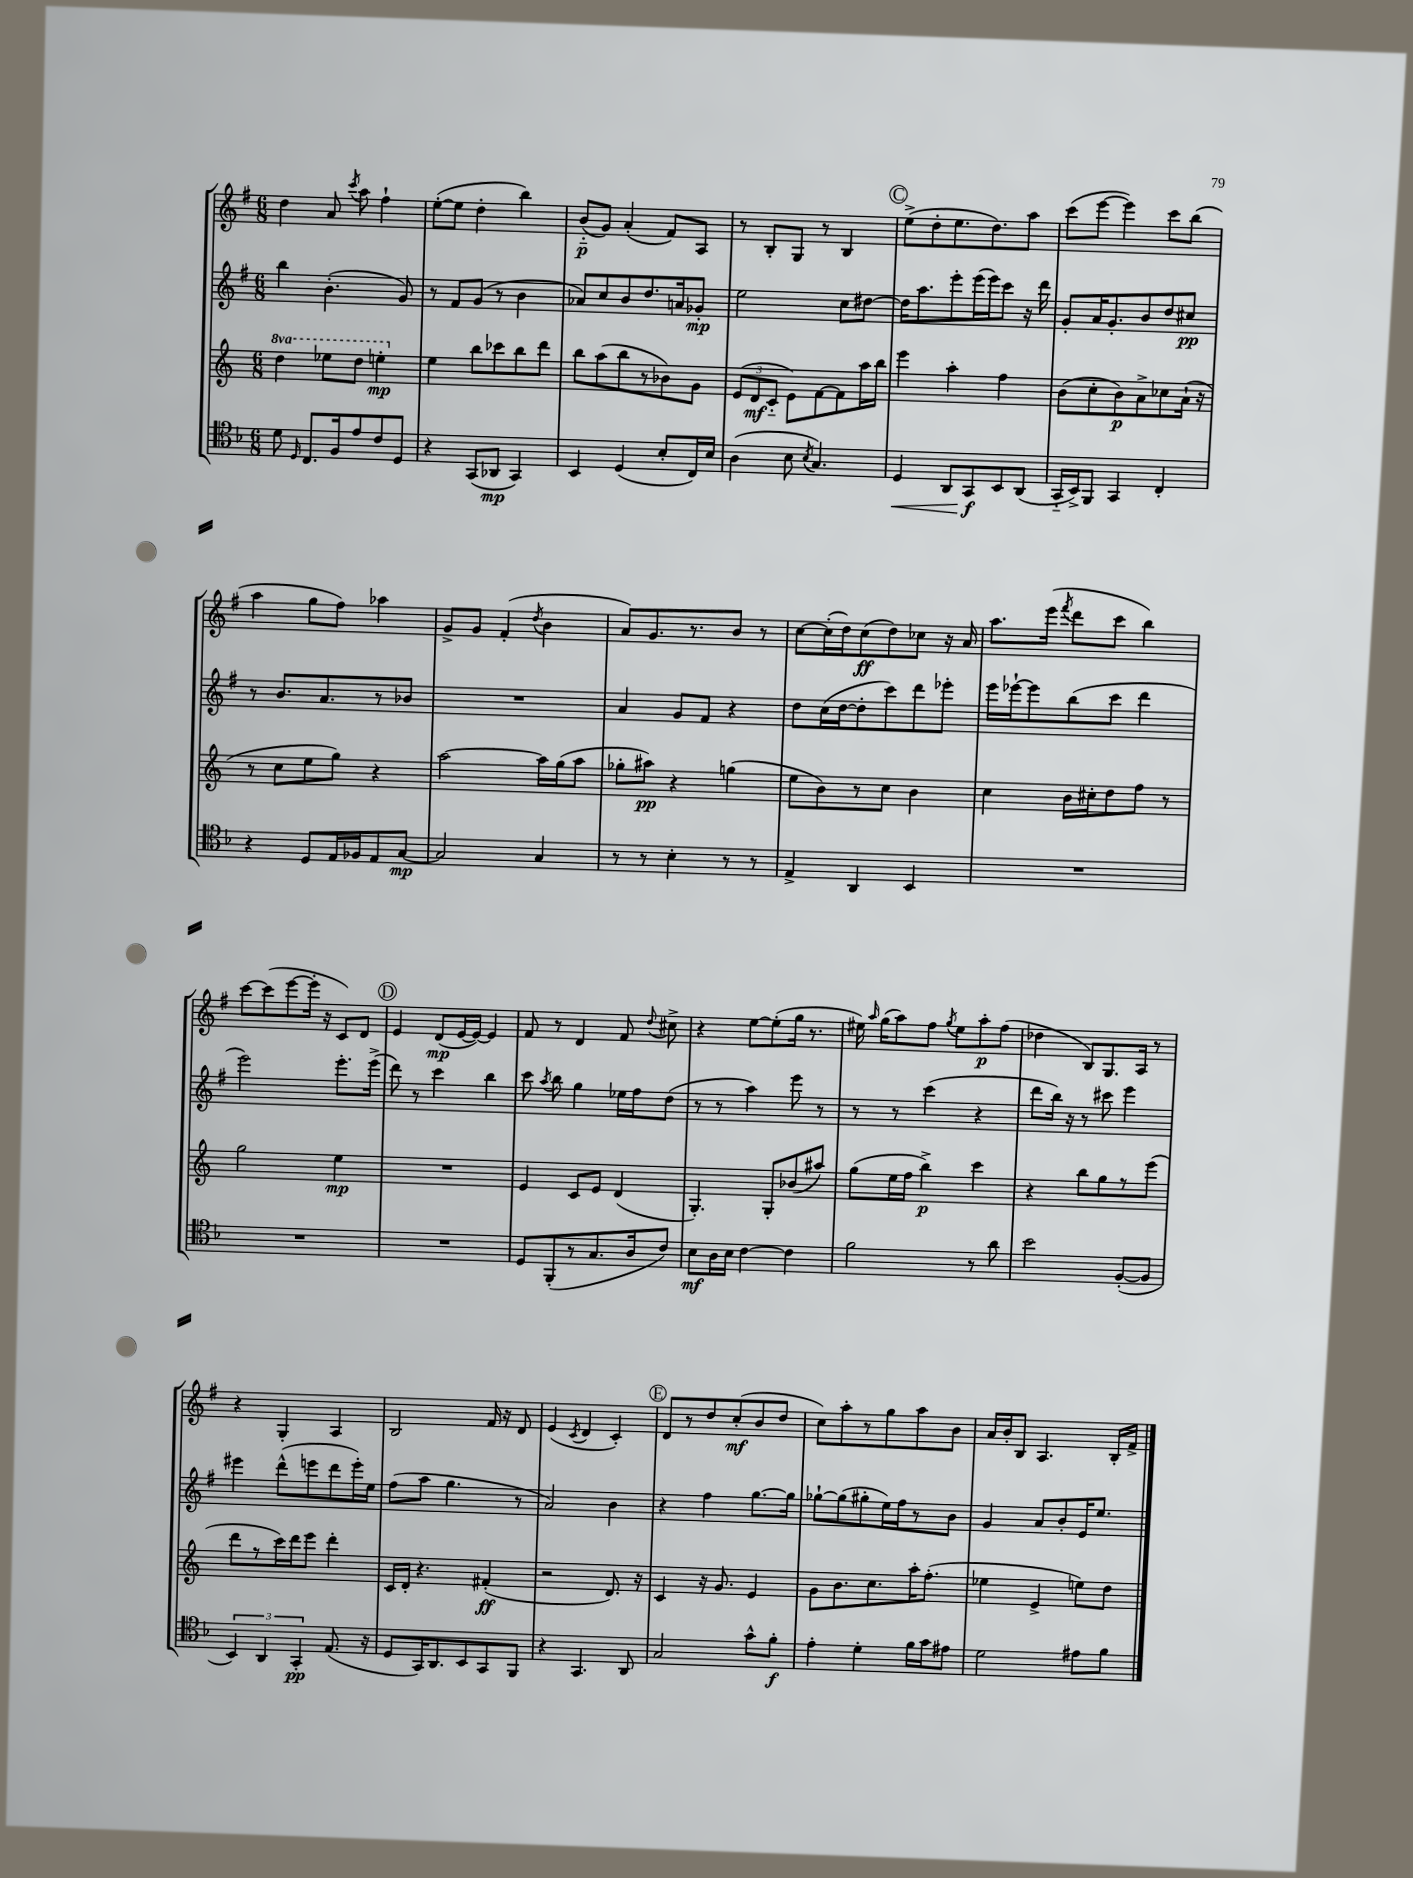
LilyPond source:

<<
\new StaffGroup <<
\new Staff = "s0" {
    \clef treble \key g \major \numericTimeSignature \time 6/8
    \autoBeamOff d''4 a'8 \acciaccatura { c'''8 } a''8 fis''4-! |
    e''8[~-.( e''8] d''4-. b''4) |
    b'8[-_\p( g'8]) a'4-.( fis'8[) a8] |
    r8 b8[-. g8] r8 b4 |
    \mark \markup { \circle "C" } e''8[->( d''8-. e''8. d''8.) a''8] |
    c'''8[( e'''8]~ e'''4) c'''8[ b''8]( |
    a''4 g''8[ fis''8]) aes''4 |
    g'8[-> g'8] fis'4-.( \acciaccatura { d''8 } b'4 |
    a'8[) g'8. r8. b'8] r8 |
    c''8[~ c''16-.( d''16) c''8\ff( d''8) ces''8] r16 a'16 |
    a''8.[ e'''16]( \acciaccatura { fis'''8 } d'''8[ c'''8] b''4) |
    c'''8[~ c'''8( e'''8~ e'''16]-. r16 c'8[) d'8] |
    \mark \markup { \circle "D" } e'4 d'8[\mp( e'16~ e'16]~) e'4 |
    fis'8 r8 d'4 fis'8 \appoggiatura { d''8 } cis''8-> |
    r4 e''8[~ e''8-.( g''16] r8. |
    eis''16) \grace { a''16 } g''16[( a''8) fis''8] \acciaccatura { g''8 } eis''8[ a''8-.\p fis''8]( |
    des''4 b8[) g8. a16] r8 |
    r4 g4-. a4 |
    b2 fis'16 r16 d'8 |
    e'4( \acciaccatura { c'8 } d'4 c'4-.) |
    \mark \markup { \circle "E" } d'8[ r8 d''8 c''8-.\mf( b'8 d''8] |
    c''8[) a''8-. r8 g''8 a''8 b'8] |
    a'16[ b'16-. b8] a4. b16[-. fis'16]-> \bar "|." |
}
\new Staff = "s1" {
    \clef treble \key g \major \numericTimeSignature \time 6/8
    \autoBeamOff b''4 b'4.-.( g'8) |
    r8 fis'8[ g'8]( r8 b'4 |
    aes'8[) c''8 b'8 d''8. a'16 ges'8]-.\mp |
    e''2 c''8[ dis''8]~ |
    \mark \markup { \circle "C" } dis''16[ a''8. e'''8-. e'''16( e'''16) c'''8] r16 d'''16 |
    g'8[-. a'16 g'8.-. b'8 d''8 cis''8]\pp |
    r8 b'8.[ a'8. r8 bes'8] |
    R2. |
    a'4 g'8[ fis'8] r4 |
    d''8[ c''16( d''16~ d''8-. c'''8) d'''8 ees'''8]-. |
    e'''16[ ees'''16~-! ees'''8 b''8( c'''8] d'''4 |
    e'''2) e'''8.[-. e'''16]->( |
    \mark \markup { \circle "D" } d'''8) r8 c'''4 b''4 |
    c'''8 \acciaccatura { a''8 } b''8 g''4 ees''16[ fis''16 d''8]( |
    r8 r8 a''4) e'''8 r8 |
    r8 r8 c'''4( r4 |
    d'''8[ b''16]) r16 r8 cis'''8 e'''4 |
    eis'''4 d'''8[-^( e'''8 d'''8 e'''16-.) e''16] |
    fis''8[( a''8] g''4. r8 |
    a'2) b'4 |
    \mark \markup { \circle "E" } r4 fis''4 g''8.[~ g''16] |
    ges''8[~-! ges''8( gis''8-. e''16) fis''16 r8 b'8] |
    g'4 a'8[ b'8-. e'16 e''8.] \bar "|." |
}
\new Staff = "s2" {
    \clef treble \key c \major \numericTimeSignature \time 6/8 \set Staff.ottavationMarkups = #ottavation-simple-ordinals
    \autoBeamOff \ottava #1 d'''4 ees'''8[ d'''8] e'''4-.\mp \ottava #0 |
    e''4 b''8[ ces'''8 b''8 d'''8] |
    b''8[ a''8( b''8 r8 bes'8) g'8] |
    \tuplet 3/2 { e'8[( d'8\mf c'8]-_ } e'8[) f'8~ f'8 a''16 b''16] |
    \mark \markup { \circle "C" } e'''4 a''4-. f''4 |
    b'8[( c''8-. b'8\p) a'8-> ces''8 a'16]-!( r16 |
    r8 c''8[ e''8 g''8]) r4 |
    a''2~ a''16[ g''16( a''8] |
    ges''8[-. ais''8]\pp) r4 g''4( |
    e''8[ b'8) r8 c''8] b'4 |
    c''4 b'16[ cis''16-. d''8 f''8] r8 |
    g''2 e''4\mp |
    \mark \markup { \circle "D" } R2. |
    e'4 c'8[ e'8] d'4( |
    g4.-.) g8[-. bes'8( ais''8]) |
    g''8[( e''16 f''16] b''4->\p) c'''4 |
    r4 b''8[ g''8 r8 e'''8]( |
    d'''8[ r8 c'''16) d'''16 e'''8] d'''4-. |
    c'16[ d'16]-. r4. fis'4-.\ff( |
    r2 d'8.) r16 |
    \mark \markup { \circle "E" } c'4 r16 g'8. e'4 |
    g'8[ b'8. c''8. a''16-. f''8.]-.( |
    ees''4 e'4-> e''8[) d''8] \bar "|." |
}
\new Staff = "s3" {
    \clef tenor \key f \major \numericTimeSignature \time 6/8
    \autoBeamOff d'8 \grace { d16 } c8.[ f16 e'8 c'8 d8] |
    r4 g,8[( aes,8]\mp g,4) |
    bes,4 d4( bes8[-. c16) bes16] |
    a4( bes8 \acciaccatura { bes8 } g4.) |
    \mark \markup { \circle "C" } d4\< a,8[ g,8\f\! bes,8 a,8]( |
    g,16[-_ bes,16->) f,8] g,4 c4-. |
    r4 d8[ e16 fes16 e8 g8]~\mp |
    g2 g4 |
    r8 r8 bes4-. r8 r8 |
    e4-> a,4 bes,4 |
    R2. |
    R2. |
    \mark \markup { \circle "D" } R2. |
    d8[ f,8-.( r8 g8. a16 c'8]) |
    bes8[\mf a16 bes16] c'4~ c'4 |
    f'2 r8 a'8 |
    bes'2 f8[~-.( f8] |
    \tuplet 3/2 { bes,4) a,4 g,4-.\pp } e8.( r16 |
    d8[ g,16) a,8. bes,8 g,8 f,8] |
    r4 g,4. a,8 |
    \mark \markup { \circle "E" } g2 g'8[-^ f'8]-.\f |
    e'4-. d'4-. f'16[ g'16 eis'8] |
    d'2 eis'8[ f'8] \bar "|." |
}
>>
>>
\layout { \context { \Score \remove "Bar_number_engraver" } }
